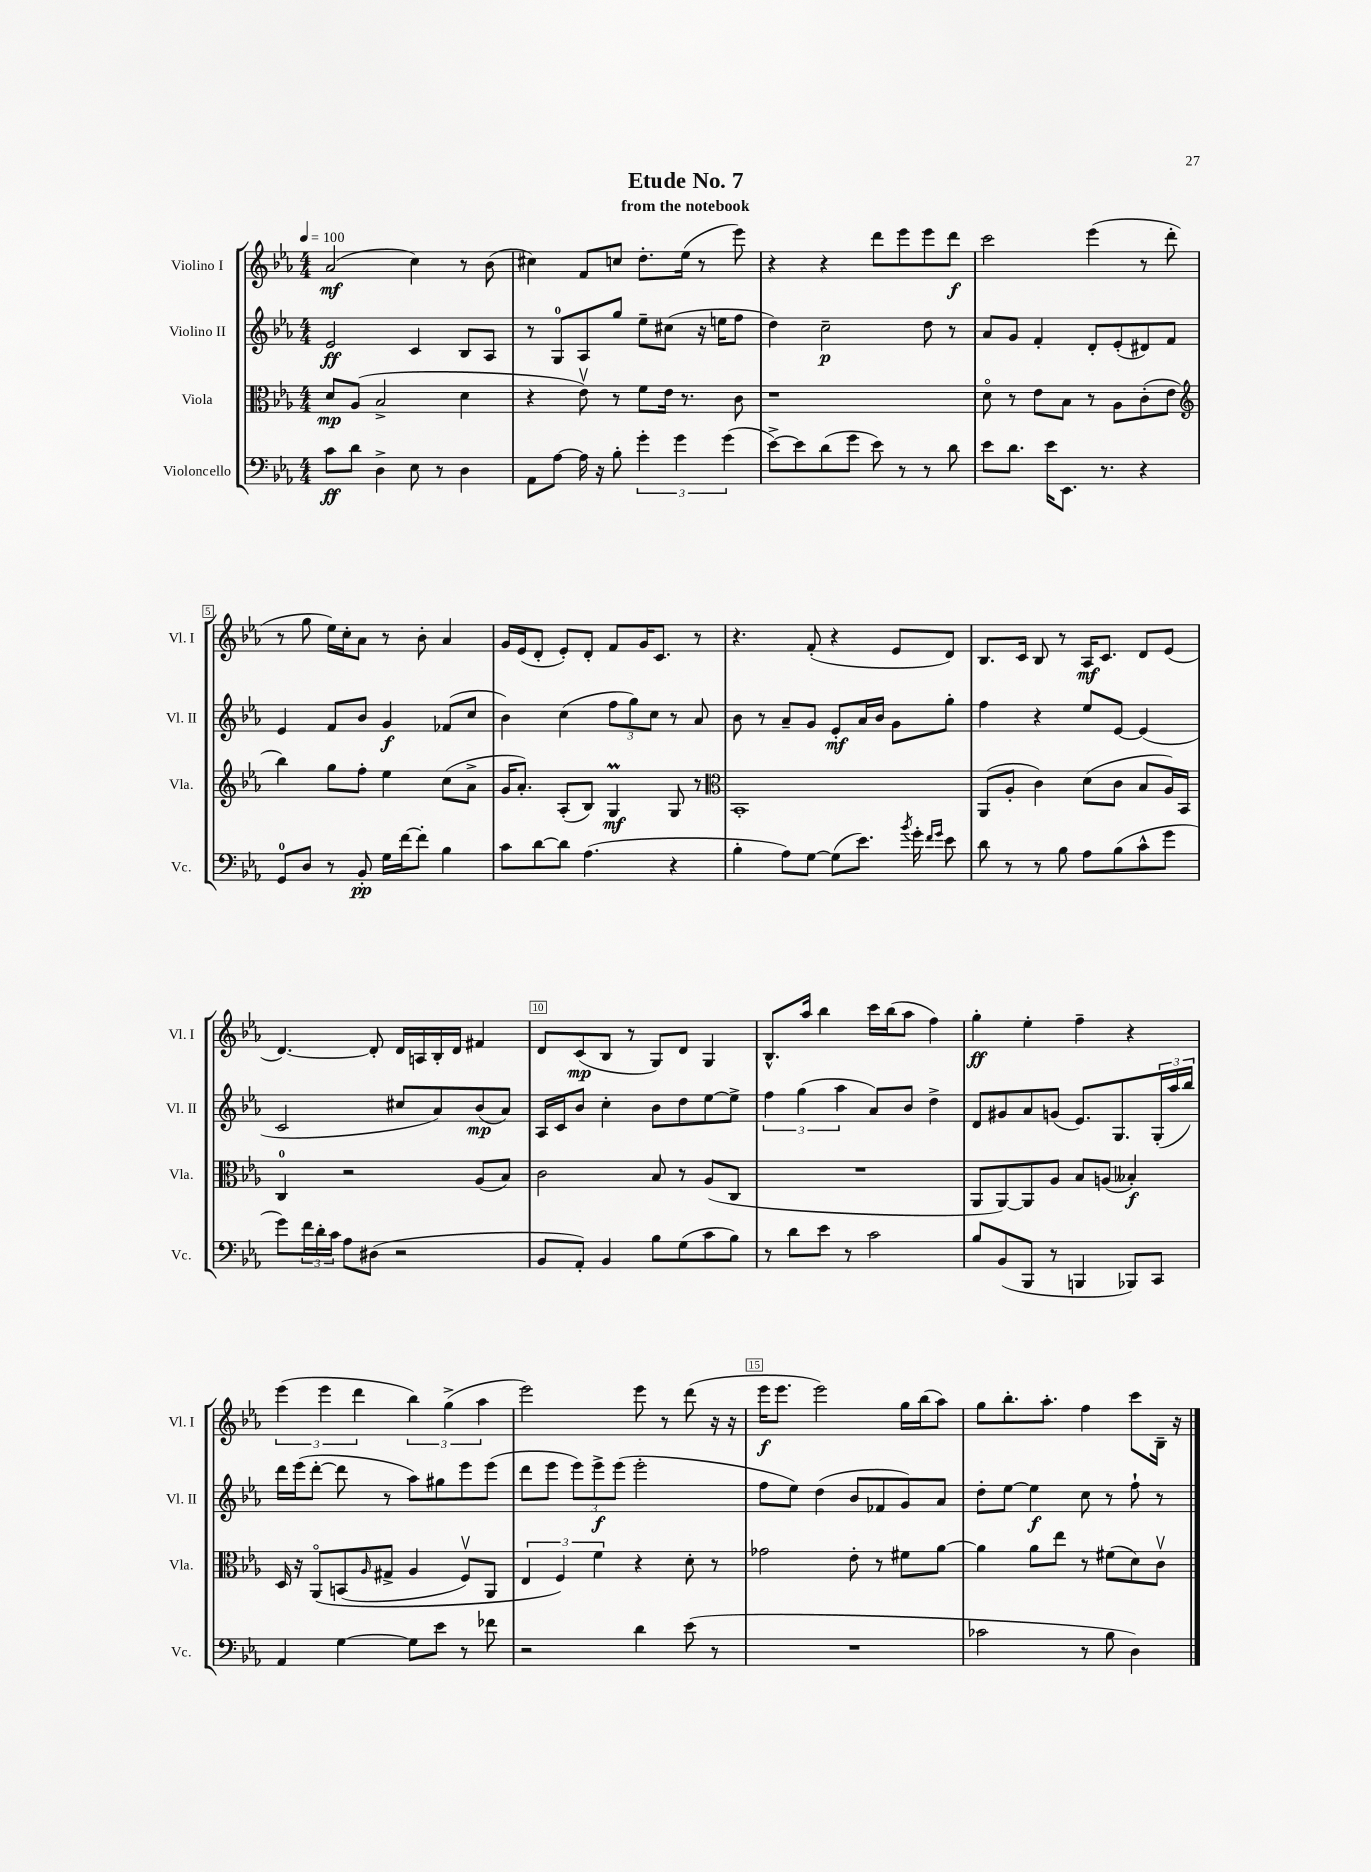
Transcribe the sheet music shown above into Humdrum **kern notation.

**kern	**kern	**kern	**kern
*staff4	*staff3	*staff2	*staff1
*clefF4	*clefC3	*clefG2	*clefG2
*k[b-e-a-]	*k[b-e-a-]	*k[b-e-a-]	*k[b-e-a-]
*M4/4	*M4/4	*M4/4	*M4/4
*MM100	*MM100	*MM100	*MM100
8c	8d	2e-	(2a-
8d	(8A-	.	.
4D^	2B-^	.	.
8E-	.	4c	4cc)
8r	.	.	.
4D	4d	8B-	8r
.	.	8A-	(8b-
=	=	=	=
8AA-	4r	8r	4cc#)
[8A-	.	8G	.
16A-]	8e-v)	8A-	8f
16r	.	.	.
8B-'	8r	8gg	8cc
6g'	8f	8ee-~	8.dd'
.	16e-	(8cc#	.
6g	.	.	.
.	8.r	.	(16ee-
.	.	16r	8r
.	.	16ee	.
(6g	.	.	.
.	8c	8ff	8eee-)
=	=	=	=
[8e-^)	1r	4dd)	4r
8e-]	.	.	.
(8d	.	2cc~	4r
8g	.	.	.
8e-)	.	.	8ddd
8r	.	.	8eee-
8r	.	8dd	8eee-
8d	.	8r	8ddd
=	=	=	=
8e-	8do	8a-	2ccc
8.d	8r	8g	.
.	8e-	4f'	.
16e-	.	.	.
8.EE-	8B-	.	.
.	8r	8d'	(4eee-
8.r	.	.	.
.	8A-	(8e-'	.
4r	(8c'	8d#)	8r
.	8e-	8f	8ddd'
=	=	=	=
*	*clefG2	*	*
8GG	4bb-)	4e-	8r
8D	.	.	8gg
8r	8gg	8f	16ee-)
.	.	.	16cc'
8BB-'	8ff'	8b-	8a-
16G	4ee-	4g	8r
[16f	.	.	.
8f']	.	.	8b-'
4B-	(8cc	(8f-	4a-
.	8a-^	8cc	.
=	=	=	=
8c	16g	4b-)	16g
.	8.a-')	.	(16e-
[8d	.	.	8d'
8d]	(8A-'	(4cc	8e-')
(4.A-	8B-)	.	8d'
.	4G	12ff	8f
.	.	12gg)	.
.	.	.	16g
.	.	12cc	.
.	.	.	8.c
4r	8G	8r	.
.	8r	8a-	8r
=	=	=	=
*	*clefC3	*	*
4B-'	1BB-'	8b-	4.r
.	.	8r	.
8A-)	.	8a-~	.
[8G	.	8g	(8f'
(8G]	.	8e-'	4r
8.e-)	.	16a-	.
.	.	16b-	.
.	.	8g	8e-
8qb-	.	.	.
16g'	.	.	.
16qqf	.	.	.
16qqg	.	.	.
8e-	.	8gg'	8d)
=	=	=	=
8d	(8AA-	4ff	8.B-
8r	8A-'	.	.
.	.	.	16c
8r	4c)	4r	8B-
8B-	.	.	8r
8A-	(8d	8ee-	16A-
.	.	.	8.c
(8B-	8c	[8e-	.
8c^^	8B-	(4e-]	8d
8g	16A-)	.	(8e-
.	16BB-	.	.
=	=	=	=
8g)	4C	2c	[4.d)
24f	.	.	.
24d'	.	.	.
24c	.	.	.
8A-	2r	.	.
(8D#	.	.	8d']
2r	.	8cc#	16d
.	.	.	16A
.	.	8a-)	16B-'
.	.	.	16d
.	(8A-	(8b-	4f#
.	8B-)	8a-)	.
=	=	=	=
8BB-	2c	16A-	8d
.	.	16c	.
8AA-')	.	8b-	(8c
4BB-	.	4cc'	8B-
.	.	.	8r
8B-	8B-	8b-	8G)
(8G	8r	8dd	8d
8c	(8A-	[8ee-	4G
8B-)	8C	8ee-^]	.
=	=	=	=
8r	1r	6ff	8.B-^^
8d	.	.	.
.	.	(6gg	.
.	.	.	16aa-
8e-	.	.	4bb-
.	.	6aa-	.
8r	.	.	.
2c	.	8a-)	16ccc
.	.	.	(16bb-
.	.	8b-	8aa-
.	.	4dd^	4ff)
=	=	=	=
8B-	8AA-	8d	4gg'
(8BB-	[8AA-)	8g#	.
8BBB-	8AA-]	8a-	4ee-'
8r	8A-	(8g	.
4BBB	8B-	8.e-)	4ff~
.	(8A	.	.
.	.	8.G	.
8BBB-)	4B--')	.	4r
8CC	.	(24G'	.
.	.	24aa-	.
.	.	24bb-)	.
=	=	=	=
4AA-	16D	16ddd	(6eee-
.	16r	(16eee-	.
.	&(8AA-o	[8ddd'	.
.	.	.	6eee-
[4G	(8BB	8ddd]	.
.	.	.	6ddd
.	16qqA-	.	.
.	8G#^	8r	.
8G]	4A-	8aa-)	6bb-)
8e-	.	8gg#	.
.	.	.	(6gg^
8r	8Fv)	8eee-	.
.	.	.	6aa-
8f-	8AA-	(8eee-	.
=	=	=	=
2r	6E-	8ddd	2eee-)
.	.	8eee-	.
.	6F&)	.	.
.	.	12eee-)	.
.	6f	12eee-^	.
.	.	(12eee-	.
4d	4r	2eee-'	8eee-
.	.	.	8r
(8e-	8d'	.	(8ddd
8r	8r	.	16r
.	.	.	16r
=	=	=	=
1r	2g-	8ff	16eee-
.	.	.	8.eee-
.	.	8ee-)	.
.	.	(4dd	2eee-)
.	8e-'	8b-	.
.	8r	8f-	.
.	8f#	8g)	16gg
.	.	.	(16bb-
.	[8a-	8a-	8aa-)
=	=	=	=
2c-	4a-]	8dd'	8gg
.	.	[8ee-	8.bb-'
.	8a-	4ee-]	.
.	.	.	8.aa-'
.	8ee-	.	.
8r	8r	8cc	4ff
8B-	(8f#	8r	.
4D)	8d)	8ff`	8ccc
.	8cv	8r	16B-~
.	.	.	16r
==	==	==	==
*-	*-	*-	*-
